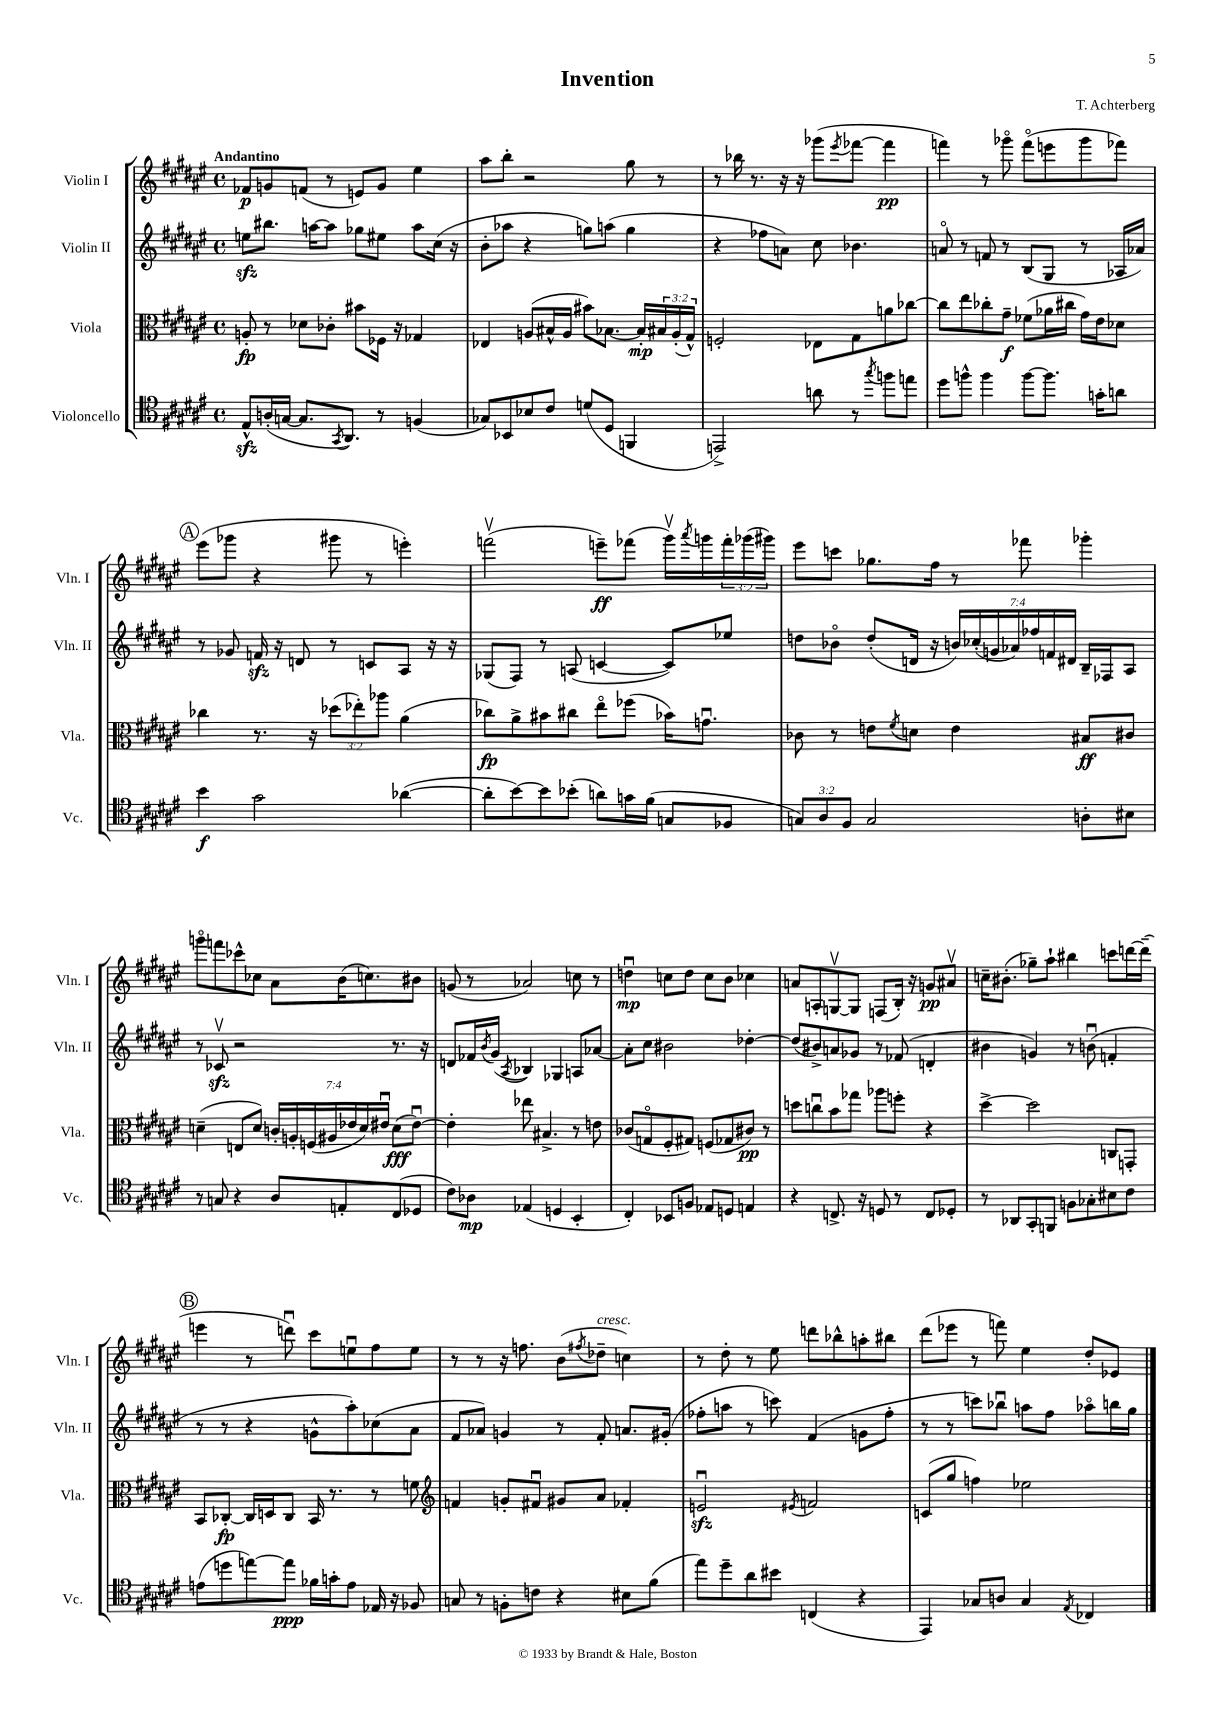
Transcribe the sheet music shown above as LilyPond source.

\header { title = "Invention" composer = "T. Achterberg" }
<<
\new StaffGroup <<
\new Staff = "s0" \with { instrumentName = "Violin I" shortInstrumentName = "Vln. I" } {
    \clef treble \key fis \major \defaultTimeSignature \time 4/4 \override Staff.TupletNumber.text = #tuplet-number::calc-fraction-text \tempo "Andantino"
    fes'8\p g'8 f'8( r8 e'8) g'8 eis''4 |
    ais''8 b''8-. r2 gis''8 r8 |
    r8 bes''16 r8. r16 r16 ges'''8( \acciaccatura { eis'''8 } fes'''8~ fes'''4\pp |
    f'''4) r8 ges'''8\flageolet f'''8\flageolet( e'''8 ges'''8 fes'''8) |
    \mark \markup { \circle "A" } eis'''8( ges'''8 r4 gis'''8 r8 e'''4-.) |
    f'''2\upbow( e'''8--\ff) fes'''8( gis'''16\upbow) \acciaccatura { ais'''8 } g'''16 \tuplet 3/2 { fes'''16-. ges'''16( gis'''16) } |
    eis'''8 c'''8 ges''8. fis''16 r8 fes'''8 ges'''4-. |
    g'''8\flageolet f'''8 ces'''8-^ ces''8 ais'8 b'16( c''8.) bis'8 |
    g'8( r8 aes'2) c''8 r8 |
    d''4\downbow\mp c''8 d''8 c''8 b'8 ces''4 |
    a'8 a8-. g8~\upbow g8 f8( b16-.) r16 g'8\pp ais'8\upbow |
    c''16-- bis'8.-.( ges''8--) ais''8-! bis''4 c'''8 d'''16~ d'''16--( |
    \mark \markup { \circle "B" } e'''4 r8 d'''8\downbow) cis'''8 e''8\downbow fis''8 e''8 |
    r8 r8 r16 f''8. b'8( \acciaccatura { fis''8 } des''8--^\markup { \italic "cresc." } c''4) |
    r8 dis''8-. r8 eis''8 d'''8 bes''8-^ a''8-. bis''8 |
    dis'''8( ees'''8 r8 f'''8) eis''4 dis''8-. ees'8 \bar "|." |
}
\new Staff = "s1" \with { instrumentName = "Violin II" shortInstrumentName = "Vln. II" } {
    \clef treble \key fis \major \defaultTimeSignature \time 4/4 \override Staff.TupletNumber.text = #tuplet-number::calc-fraction-text
    e''8\sfz bis''8. a''16~ a''8 ges''8 eis''8 a''8 cis''16( r16 |
    b'8-. aes''8 r4 g''8) a''8( g''4 |
    r4 fes''8 a'8) cis''8 bes'4. |
    a'8\flageolet r8 f'8 r8 b8( gis8 r8 aes16 aes'16) |
    \mark \markup { \circle "A" } r8 ges'8 f'16\sfz r16 d'8 r8 c'8 ais8 r16 r16 |
    ges8( fis8) r8 a8( c'4~ c'8) ees''8 |
    d''8 bes'8\flageolet d''8-.( d'16 r16 \tuplet 7/4 { b'16) ces''16-.( g'16 aes'16) fes''16 f'16 dis'16 } b16-- fes16 ais8 |
    r8 ces'8\upbow\sfz r2 r8. r16 |
    d'8 fes'16 \acciaccatura { b'8 } gis'16( \acciaccatura { ais8 } bes4) ges4 a8 aes'8~ |
    aes'8-. cis''8 bis'2 des''4~-. |
    des''8( bis'8->) a'8 ges'8 r8 fes'8( d'4-. |
    bis'4 g'4) r8 b'8\downbow( f'4-. |
    \mark \markup { \circle "B" } r8 r8 r4 g'8-^ ais''8-.) ces''8( ais'8 |
    fis'8 aes'8) g'4 r8 fis'8-. a'8. gis'16-.( |
    fes''8-. a''8 r8 c'''8) fis'4( g'8 fes''8-. |
    r8 r8 c'''8) bes''8\downbow a''8 fis''8 aes''8\flageolet b''16 gis''16 \bar "|." |
}
\new Staff = "s2" \with { instrumentName = "Viola" shortInstrumentName = "Vla." } {
    \clef alto \key fis \major \defaultTimeSignature \time 4/4 \override Staff.TupletNumber.text = #tuplet-number::calc-fraction-text
    a8-.\fp r8 des'8 ces'8-. bis'8 fes16 r16 ges4 |
    ees4 a8( bis16-^ a16 bis'8) bes8.~ bes16-.\mp \tuplet 3/2 { bis16 a16-.( gis16-^) } |
    f2-. ees8 gis8 a'8 ces''8~ |
    ces''8 eis''8 ces''8-. gis'8--\f fes'8( aes'16 cis''16 gis'16) eis'16 des'8 |
    \mark \markup { \circle "A" } ces''4 r8. r16 \tuplet 3/2 { des''8( ees''8-.) aes''8 } ais'4( |
    ces''8\fp) ais'8-> bis'8 cis''8 eis''8\flageolet fes''8( bes'16) g'8.\downbow |
    ces'8 r8 e'8 \acciaccatura { fis'8 } d'8 e'4 bis8\ff cis'8 |
    d'4--( e8 d'8) \tuplet 7/4 { c'16-. a16-. f16( ais16 ees'16 d'16) eis'16\downbow } d'8\fff( eis'8~\downbow) |
    eis'4-. ees''8 bis4.-> r8 e'8 |
    ces'8( g8\flageolet fis8-. gis8) f8( ges8 cis'8\pp) r8 |
    d''8 c''8\downbow b'8 ges''8 aes''8 f''8-. r4 |
    dis''4~-> dis''2 c8 g,8-. |
    \mark \markup { \circle "B" } b,8 ces8~-.\fp ces16 d16 ces8 b,16 r8. r8 f'8 |
    \clef treble f'4 g'8-. fis'8\downbow gis'8 ais'8 fes'4-. |
    e'2\downbow\sfz \acciaccatura { eis'8 } f'2 |
    c'8( gis''8 f''4) ees''2 \bar "|." |
}
\new Staff = "s3" \with { instrumentName = "Violoncello" shortInstrumentName = "Vc." } {
    \clef tenor \key fis \major \defaultTimeSignature \time 4/4 \override Staff.TupletNumber.text = #tuplet-number::calc-fraction-text
    eis8-^\sfz a16-.( g16~ g8. \acciaccatura { gis,8 } ais,8.) r8 f4( |
    ges8) bes,8 bes8 cis'8 d'8( dis8 f,4 |
    e,2->) a'8 r8 \acciaccatura { gis''8 } f''8 e''8 |
    dis''8 f''8-^ f''4 f''8~ f''8. g'16-. a'8 |
    \mark \markup { \circle "A" } b'4\f gis'2 aes'4~( |
    aes'8-. b'8~) b'8 bes'8-.( a'8) g'16 fis'16( g8 fes8 |
    \tuplet 3/2 { g8) ais8 fis8 } g2 a8-. bis8 |
    r8 g8 r4 ais8 e8-. cis8( des8 |
    cis'8) aes8\mp ees4( d4 b,4-. |
    cis4-.) bes,8 f8 ees8 d8 e4 |
    r4 c8.-> r16 d8 r8 c8 des8-. |
    r8 aes,8 gis,8-. f,8 f8 ges8-. bis8 cis'8 |
    \mark \markup { \circle "B" } e'8( d''8 e''8~) e''8\ppp fes'16 g'16-. e'8 ees16 r16 fes8 |
    g8 r8 f8-. c'8 r4 bis8 fis'8( |
    eis''8) dis''8-- ais'8 bis'8 c4( r4 |
    eis,4) ges8 a8 ges4 \acciaccatura { eis8 } ces4 \bar "|." |
}
>>
>>
\layout { \context { \Score \remove "Bar_number_engraver" } }
